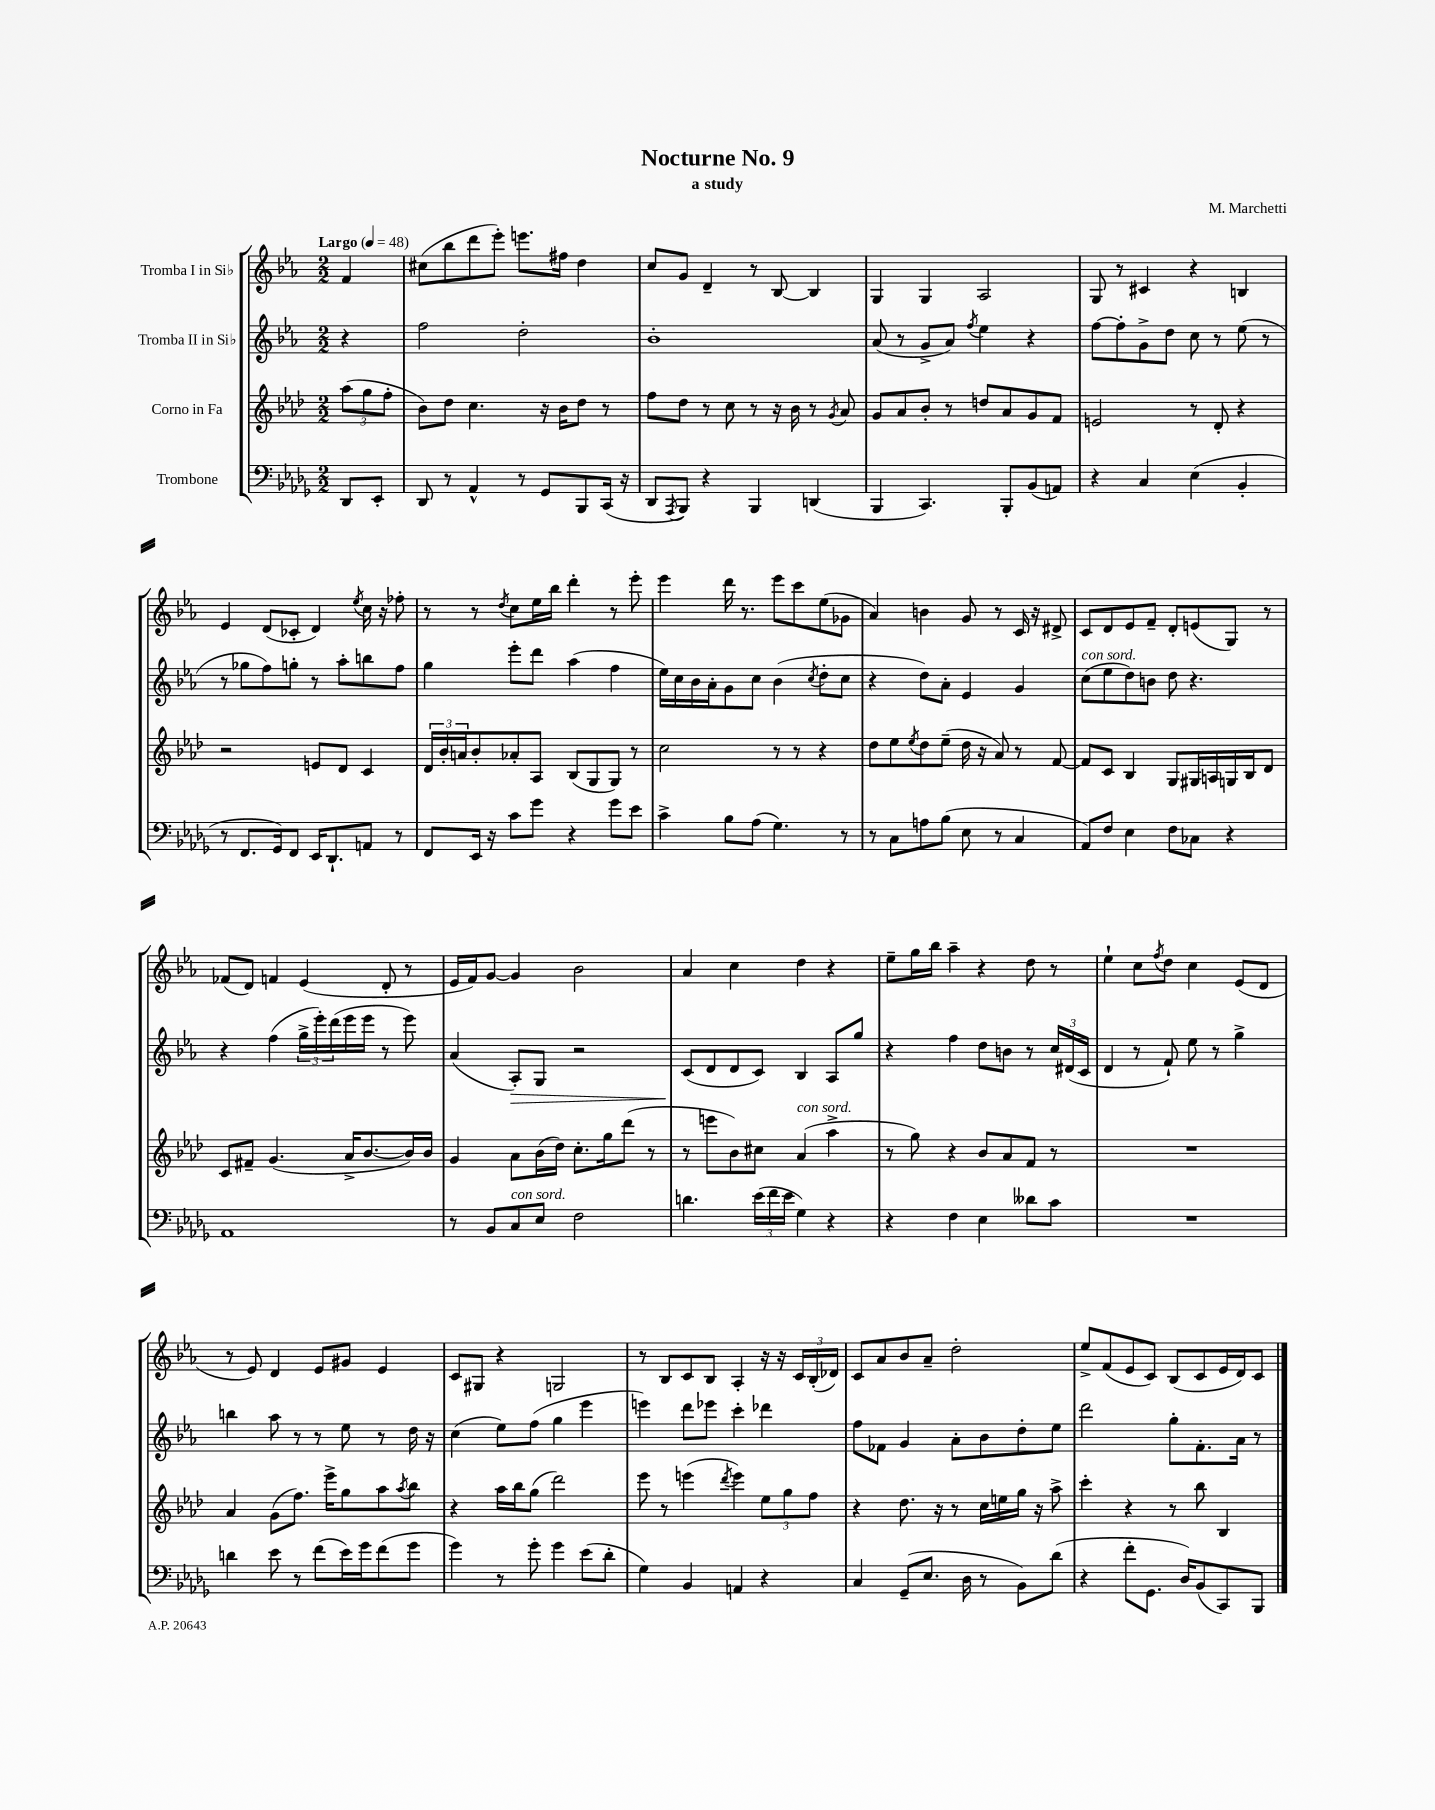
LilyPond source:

\header { title = "Nocturne No. 9" composer = "M. Marchetti" subtitle = "a study" }
<<
\new StaffGroup <<
\new Staff = "s0" \with { instrumentName = "Tromba I in Sib" } {
    \clef treble \key ees \major \numericTimeSignature \time 2/2 \partial 4 \tempo "Largo" 4 = 48
    f'4 |
    cis''8( bes''8 d'''8 ees'''8-.) e'''8. fis''16 d''4 |
    c''8 g'8 d'4-- r8 bes8~ bes4 |
    g4 g4 aes2 |
    g8 r8 cis'4 r4 b4 |
    ees'4 d'8( ces'8-. d'4) \acciaccatura { ees''8 } c''16 r16 fes''8-. |
    r8 r8 \acciaccatura { d''8 } c''8 ees''16 bes''16 d'''4-. r8 ees'''8-. |
    ees'''4 d'''16 r8. ees'''8 c'''8 ees''8( ges'8 |
    aes'4) b'4 g'8 r8 c'16 r16 dis'8-> |
    c'8 d'8 ees'8 f'8-- d'8-. e'8( g8) r8 |
    fes'8( d'8) f'4 ees'4( d'8-. r8 |
    ees'16 f'16) g'8~ g'4 bes'2 |
    aes'4 c''4 d''4 r4 |
    ees''8-- g''16 bes''16 aes''4-- r4 d''8 r8 |
    ees''4-! c''8 \acciaccatura { f''8 } d''8 c''4 ees'8( d'8 |
    r8 ees'8) d'4 ees'8 gis'8 ees'4 |
    c'8 gis8 r4 g2 |
    r8 bes8 c'8 bes8 aes4-. r16 r16 \tuplet 3/2 { c'16 bes16-.( des'16) } |
    c'8 aes'8 bes'8 aes'8-- d''2-. |
    ees''8-> f'8( ees'8 c'8) bes8( c'8 ees'16 d'16) c'8 \bar "|." |
}
\new Staff = "s1" \with { instrumentName = "Tromba II in Sib" } {
    \clef treble \key ees \major \numericTimeSignature \time 2/2 \partial 4
    r4 |
    f''2 d''2-. |
    bes'1-. |
    aes'8( r8 g'8-> aes'8) \acciaccatura { f''8 } ees''4 r4 |
    f''8~ f''8-. g'8-> d''8 c''8 r8 ees''8( r8 |
    r8 ges''8 f''8) g''8-. r8 aes''8-. b''8 f''8 |
    g''4 ees'''8-. d'''8 aes''4( f''4 |
    ees''16) c''16 bes'16 aes'16-. g'8 c''8 bes'4( \acciaccatura { c''8 } d''8-. c''8 |
    r4 d''8) aes'8-. ees'4 g'4 |
    c''8^\markup { \italic "con sord." }( ees''8 d''8) b'8 d''8 r4. |
    r4 f''4( \tuplet 3/2 { g''16-> ees'''16-.) d'''16( } ees'''16 ees'''16 r8 ees'''8) |
    aes'4( aes8-.\>) g8 r2 |
    c'8\!( d'8 d'8 c'8) bes4 aes8 g''8 |
    r4 f''4 d''8 b'8 r8 \tuplet 3/2 { c''16 dis'16( c'16 } |
    d'4 r8 f'8-!) ees''8 r8 g''4-> |
    b''4 aes''8 r8 r8 ees''8 r8 d''16 r16 |
    c''4( ees''8) f''8( g''4 ees'''4 |
    e'''4) d'''8 ees'''8 c'''4-. des'''4 |
    f''8 fes'8 g'4 aes'8-. bes'8 d''8-. ees''8 |
    d'''2 g''8-. f'8.-. aes'16 r8 \bar "|." |
}
\new Staff = "s2" \with { instrumentName = "Corno in Fa" } {
    \clef treble \key aes \major \numericTimeSignature \time 2/2 \partial 4
    \tuplet 3/2 { aes''8( g''8 f''8-. } |
    bes'8) des''8 c''4. r16 bes'16 des''8 r8 |
    f''8 des''8 r8 c''8 r8 r16 bes'16 r8 \acciaccatura { g'8 } aes'8 |
    g'8 aes'8 bes'8-. r8 d''8 aes'8 g'8 f'8 |
    e'2 r8 des'8-. r4 |
    r2 e'8 des'8 c'4 |
    \tuplet 3/2 { des'16 bes'16-. a'16 } bes'8-. aes'8-. aes8 bes8( g8 g8) r8 |
    c''2 r8 r8 r4 |
    des''8 ees''8 \acciaccatura { ees''8 } des''8 ees''8--( des''16 r16 aes'8) r8 f'8~ |
    f'8 c'8 bes4 g8 gis16 a16 g16 bes16 des'8 |
    c'8 fis'8-- g'4.( aes'16-> bes'8.~ bes'16) bes'16 |
    g'4 aes'8 bes'16( des''16) c''8.-. g''16 des'''8( r8 |
    r8 e'''8 bes'8) cis''8 aes'4^\markup { \italic "con sord." }( aes''4-> |
    r8 g''8) r4 bes'8 aes'8 f'8 r8 |
    R1 |
    aes'4 g'8( f''8.) ees'''16-> g''8 aes''8 \acciaccatura { aes''8 } bes''8 |
    r4 aes''16 bes''16 g''8( des'''2) |
    ees'''8 r8 e'''4( \acciaccatura { des'''8 } e'''4) \tuplet 3/2 { ees''8 g''8 f''8 } |
    r4 des''8. r16 r8 c''16 e''16 g''16 r16 aes''8-> |
    c'''4-. r4 r8 bes''8 bes4 \bar "|." |
}
\new Staff = "s3" \with { instrumentName = "Trombone" } {
    \clef bass \key des \major \numericTimeSignature \time 2/2 \partial 4
    des,8 ees,8-. |
    des,8 r8 aes,4-^ r8 ges,8 bes,,8 c,16( r16 |
    des,8 \acciaccatura { aes,,8 } bes,,8) r4 bes,,4 d,4( |
    bes,,4 c,4.) bes,,8-. bes,8( a,8) |
    r4 c4 ees4( bes,4-. |
    r8 f,8. ges,16) f,8 ees,16 des,8.-! a,8 r8 |
    f,8 ees,16 r16 c'8 ges'8 r4 ges'8 ees'8 |
    c'4-> bes8 aes8( ges4.) r8 |
    r8 c8 a8 bes8( ees8 r8 c4 |
    aes,8) f8 ees4 f8 ces8 r4 |
    aes,1 |
    r8 bes,8 c8^\markup { \italic "con sord." } ees8 f2 |
    d'4. \tuplet 3/2 { ees'16( f'16 ees'16 } ges4) r4 |
    r4 f4 ees4 deses'8 c'8 |
    R1 |
    d'4 ees'8 r8 f'8( ees'16) ges'16 f'8( ges'8 |
    ges'4) r8 ges'8-. ges'4 ees'8( des'8-. |
    ges4) bes,4 a,4 r4 |
    c4 ges,8--( ees8. des16 r8 bes,8) des'8( |
    r4 f'8-. ges,8. des16) bes,8( c,8) bes,,8 \bar "|." |
}
>>
>>
\layout { \context { \Score \remove "Bar_number_engraver" } }
